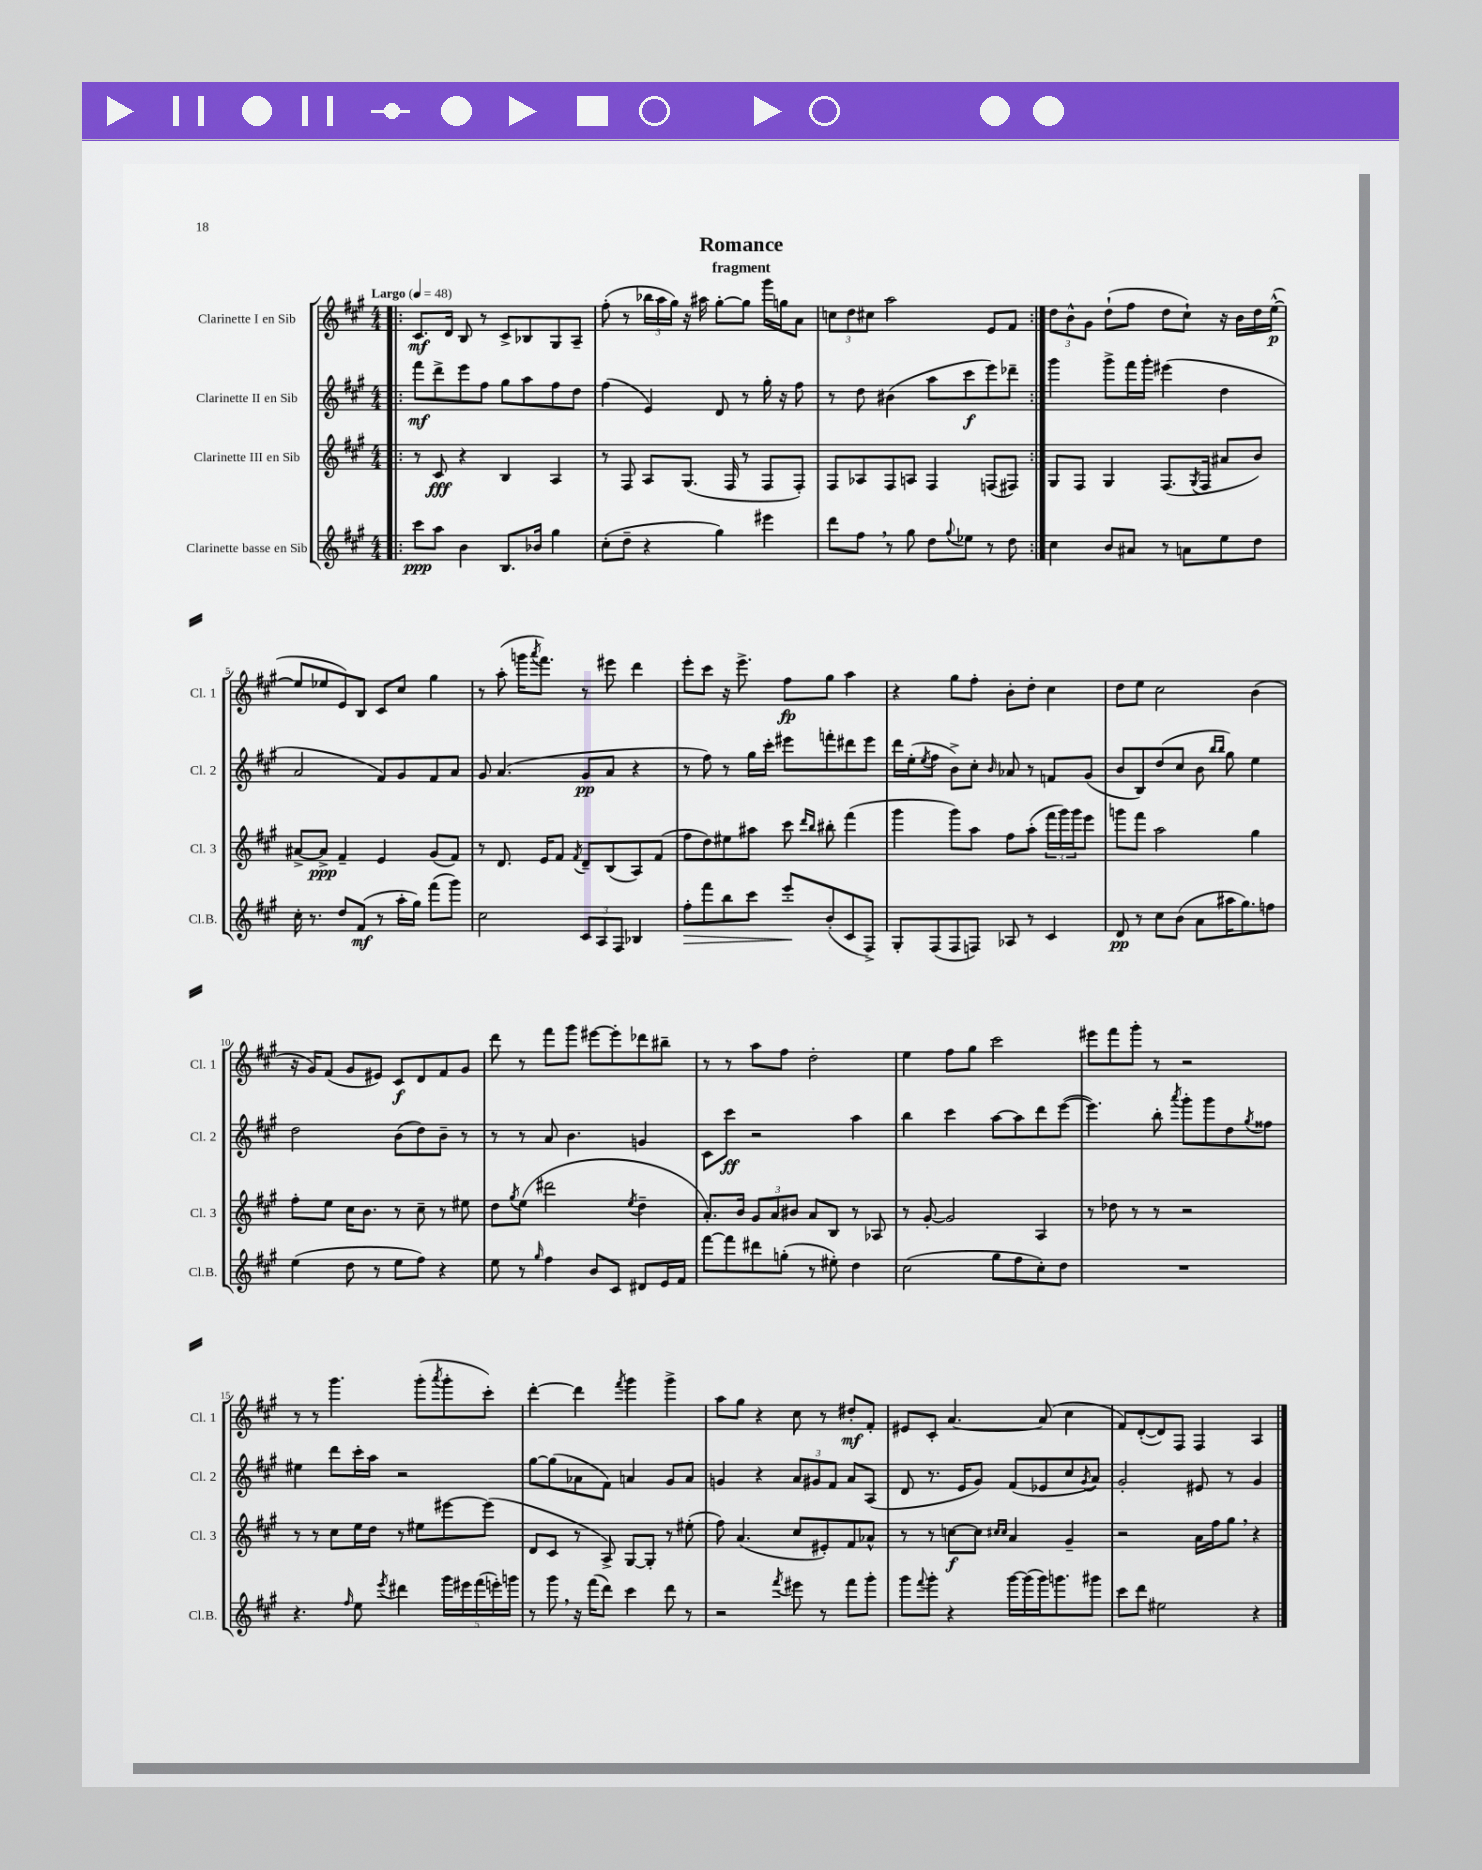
\header { title = "Romance" subtitle = "fragment" }
<<
\new StaffGroup <<
\new Staff = "s0" \with { instrumentName = "Clarinette I en Sib" shortInstrumentName = "Cl. 1" } {
    \clef treble \key a \major \numericTimeSignature \time 4/4 \tempo "Largo" 4 = 48
    \repeat volta 2 { \bar ".|:" cis'8.\mf d'16 b8 r8 cis'8-> bes8 gis8 a8-- |
    fis''8-.( r8 \tuplet 3/2 { bes''16 a''16 gis''16) } r16 ais''16 gis''8~-. gis''8 gis'''16 g''16 a'8 |
    \tuplet 3/2 { c''8 d''8 cis''8 } a''2 e'8 fis'8 | }
    \tuplet 3/2 { d''8 b'8-^ gis'8 } d''8-!( fis''8 d''8 cis''8-!) r16 b'16 d''16 e''16~-^\p( |
    e''8 ees''8 e'8) b8 cis'8 cis''8 gis''4 |
    r8 a''8-.( g'''16 \acciaccatura { a'''8 } fis'''8.) r8 eis'''8 d'''4 |
    e'''8-. cis'''8 r16 e'''8.-> fis''8\fp gis''8 a''4 |
    r4 gis''8 fis''8-. b'8-. d''8-. cis''4 |
    d''8 e''8 cis''2 b'4( |
    r16 gis'16) fis'8( gis'8 eis'8) cis'8\f d'8 fis'8 gis'8 |
    d'''8 r8 fis'''8 gis'''8 eis'''8~ eis'''8-. des'''8 bis''8-- |
    r8 r8 a''8 fis''8 d''2-. |
    e''4 fis''8 gis''8 cis'''2 |
    eis'''8 fis'''8 gis'''8-. r8 r2 |
    r8 r8 gis'''4. gis'''8-.( \acciaccatura { a'''8 } gis'''8-. cis'''8-.) |
    d'''4~-. d'''4 \acciaccatura { fis'''8 } gis'''4 gis'''4-> |
    a''8 gis''8 r4 cis''8 r8 dis''8-.\mf fis'8-. |
    eis'8 cis'8-. a'4.~ a'8( cis''4 |
    fis'8) d'8~-.( d'8) fis8 fis4 a4 \bar "|." |
}
\new Staff = "s1" \with { instrumentName = "Clarinette II en Sib" shortInstrumentName = "Cl. 2" } {
    \clef treble \key a \major \numericTimeSignature \time 4/4
    \repeat volta 2 { \bar ".|:" fis'''8\mf d'''8-> e'''8 fis''8 gis''8 a''8 fis''8 d''8 |
    fis''4( e'4) d'8 r8 gis''16-. r16 fis''8 |
    r8 d''8 bis'4( a''8 cis'''8\f e'''8) des'''8-- | }
    gis'''4 gis'''8-> fis'''16 gis'''16-. eis'''4( d''4 |
    a'2 fis'8) gis'8 fis'8 a'8 |
    gis'8 a'4.( gis'8\pp a'8 r4 |
    r8 fis''8) r8 gis''16 cis'''16-. eis'''8 f'''8-. dis'''8 eis'''8 |
    d'''16 e''16-.( \acciaccatura { e''8 } fis''8 b'8->) cis''8-. \grace { b'16 } aes'8 r8 f'8 gis'8( |
    b'8 b8) d''8( cis''8 b'8 \grace { b''16 b''16 } gis''8) e''4 |
    d''2 b'8( d''8) b'8-- r8 |
    r8 r8 a'8 b'4. g'4 |
    cis'8 cis'''8\ff r2 a''4 |
    b''4 cis'''4 a''8~ a''8 d'''8 e'''8~( |
    e'''4.) b''8-. \acciaccatura { a'''8 } gis'''8-. gis'''8 d''8 \acciaccatura { gis''8 } fisis''8 |
    eis''4 d'''8 cis'''16-. a''16 r2 |
    gis''8~ gis''8( aes'8 fis'8) a'4 gis'8 a'8 |
    g'4 r4 \tuplet 3/2 { a'8 gis'8 fis'8 } a'8 a8( |
    d'8 r8. e'16 gis'8) fis'8( ees'8 cis''8 \acciaccatura { gis'8 } a'8) |
    gis'2-. eis'8 r8 gis'4 \bar "|." |
}
\new Staff = "s2" \with { instrumentName = "Clarinette III en Sib" shortInstrumentName = "Cl. 3" } {
    \clef treble \key a \major \numericTimeSignature \time 4/4
    \repeat volta 2 { \bar ".|:" r8 cis'8\fff r4 b4 a4 |
    r8 fis8 a8 gis8.( fis16 r8 fis8 fis8-.) |
    fis8 aes8 fis8 a8 fis4 f8( fis8) | }
    gis8 fis8 gis4 fis8.( \acciaccatura { gis8 } fis16 ais'8 b'8) |
    ais'8~-> ais'8->\ppp fis'4-- e'4 gis'8( fis'8) |
    r8 d'8. e'16 fis'8 \acciaccatura { fis'8 } d'8-- b8( a8) fis'8( |
    fis''8 d''8) eis''8 ais''8 cis'''8 \grace { d'''16 b''16 } bis''8-. fis'''4( |
    gis'''4 gis'''8) a''8 fis''8 a''8-.( \tuplet 3/2 { fis'''16 gis'''16) gis'''16 } e'''8 |
    g'''8 fis'''8 a''2 gis''4 |
    fis''8-. e''8 cis''16 b'8. r8 cis''8-- r8 eis''8 |
    d''8 \acciaccatura { gis''8 } e''8( dis'''2 \acciaccatura { e''8 } d''4-- |
    a'8.-.) b'16 \tuplet 3/2 { gis'8 a'8 bis'8 } a'8 b8 r8 aes8 |
    r8 gis'8~-. gis'2 a4 |
    r8 des''8 r8 r8 r2 |
    r8 r8 cis''8 e''16 d''16 r8 eis''8 eis'''8~ eis'''8( |
    d'8 cis'8 r8 a8->) gis8~ gis8-. r8 eis''8-.( |
    fis''8) a'4.( cis''8 eis'8-.) fis'8 aes'8-^ |
    r8 r8 c''8~\f c''8 \grace { cis''16 cis''16 } a'4 gis'4-- |
    r2 a'16 fis''16 gis''8 \breathe r4 \bar "|." |
}
\new Staff = "s3" \with { instrumentName = "Clarinette basse en Sib" shortInstrumentName = "Cl.B." } {
    \clef treble \key a \major \numericTimeSignature \time 4/4
    \repeat volta 2 { \bar ".|:" cis'''8\ppp a''8 b'4 b8. bes'16 gis''4 |
    cis''8-.( d''8-- r4 gis''4) eis'''4 |
    d'''8 fis''8 \breathe r8 gis''8 d''8 \appoggiatura { gis''8 } ees''8 r8 d''8 | }
    cis''4 b'8 ais'8 r8 a'8 e''8 d''8 |
    cis''16-. r8. d''8 fis'8\mf( r8 a''16-. gis''16) fis'''8( gis'''8) |
    cis''2 \tuplet 3/2 { cis'8 a8 fis8 } bes4 |
    fis''8-.\> fis'''8 b''8 cis'''8 e'''8-.\! b'8-.( cis'8 fis8->) |
    gis8-. fis8( fis8 f8) aes8 r8 cis'4 |
    d'8\pp r8 cis''8 b'8( a'8 ais''16 gis''8.) f''8 |
    e''4( d''8 r8 e''8 fis''8) r4 |
    e''8 r8 \grace { gis''16 } fis''4 b'8 cis'8 dis'8 e'16 fis'16 |
    fis'''8~ fis'''8 dis'''8 g''8-.( r8 eis''8-.) d''4 |
    cis''2( gis''8 fis''8 cis''8-.) d''8 |
    R1 |
    r4. \grace { fis''16 } e''8 \acciaccatura { e'''8 } dis'''4 \tuplet 5/4 { gis'''16 eis'''16 fis'''16( e'''16-.) g'''16 } |
    r8 gis'''8 \breathe r16 fis'''16( d'''8) cis'''4 d'''8 r8 |
    r2 \acciaccatura { fis'''8 } eis'''8 r8 fis'''8 gis'''8-. |
    gis'''8 \appoggiatura { fis'''8 } gis'''8-. r4 gis'''16~ gis'''16( gis'''16) g'''8. gis'''8 |
    cis'''8 d'''8 eis''2 r4 \bar "|." |
}
>>
>>
